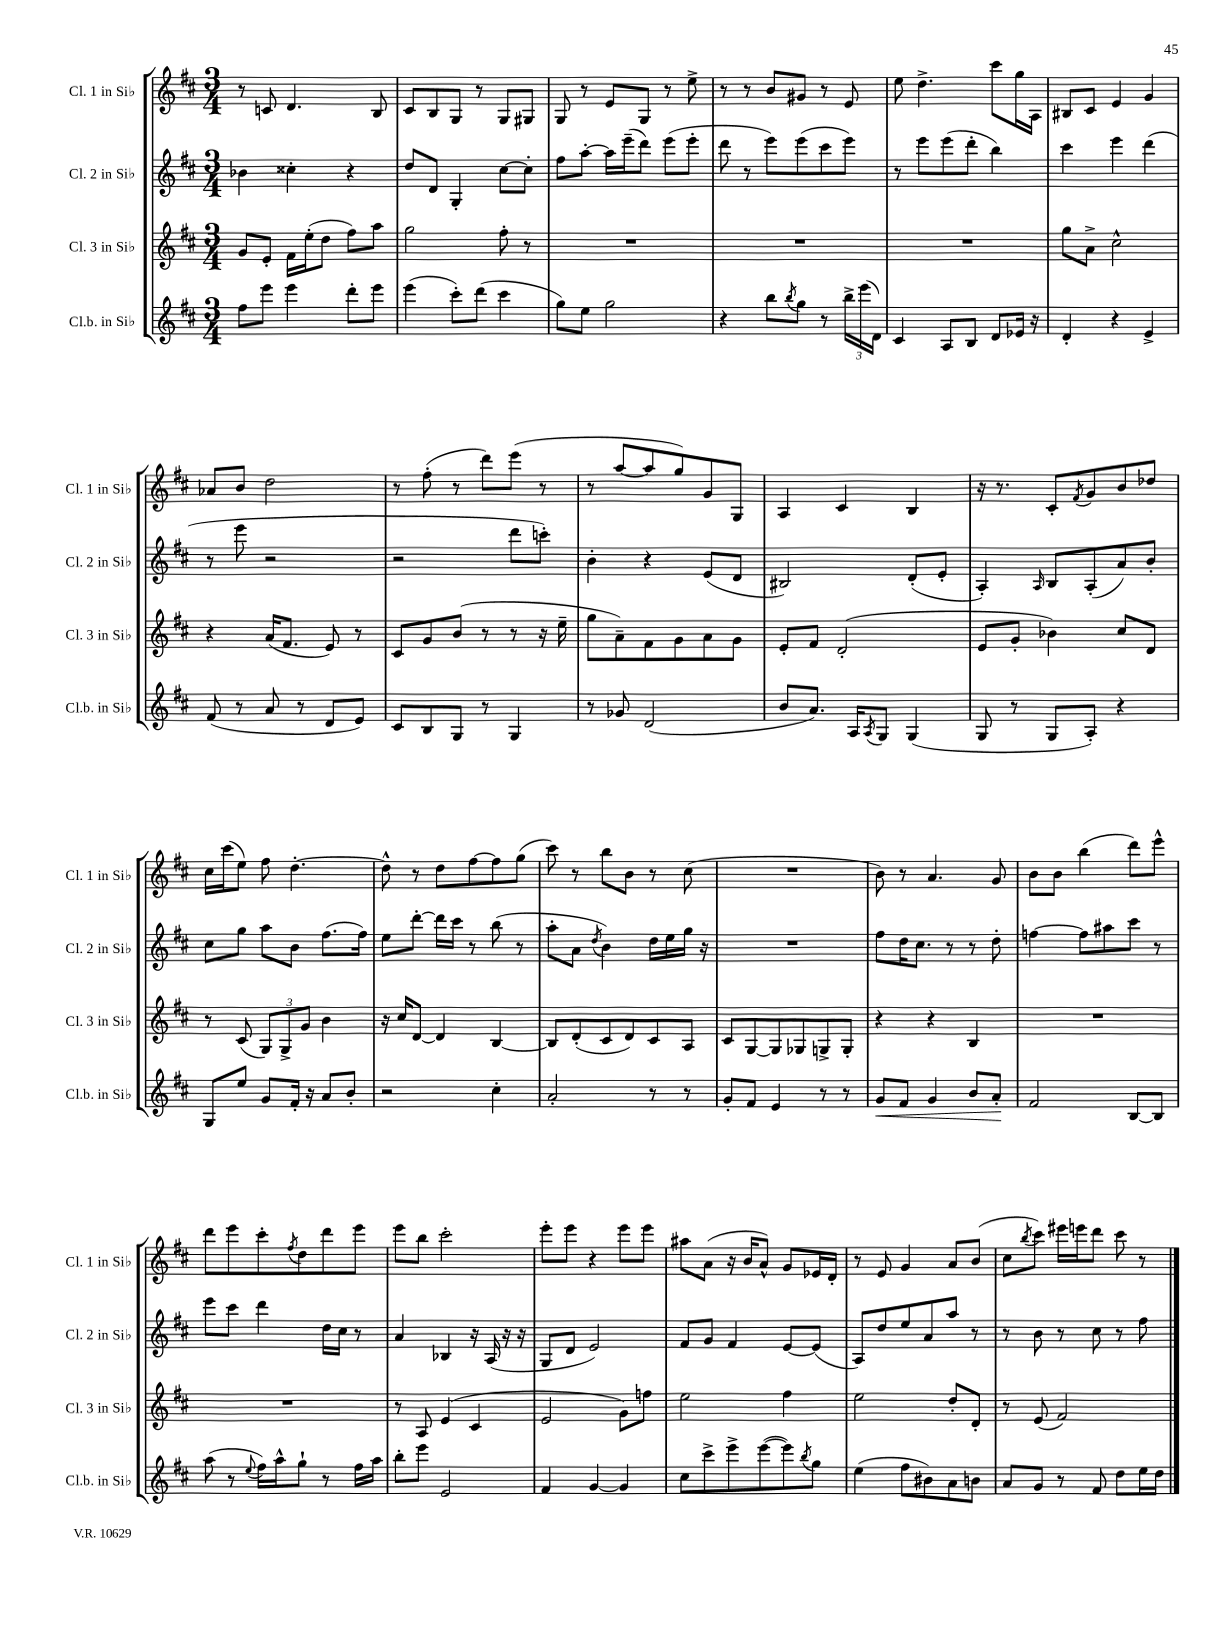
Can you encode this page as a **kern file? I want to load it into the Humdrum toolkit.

**kern	**kern	**kern	**kern
*staff4	*staff3	*staff2	*staff1
*clefG2	*clefG2	*clefG2	*clefG2
*k[f#c#]	*k[f#c#]	*k[f#c#]	*k[f#c#]
*M3/4	*M3/4	*M3/4	*M3/4
8ff#	8g	4b-	8r
8eee	8e'	.	8c
4eee	16f#	4cc##'	4.d
.	(16ee'	.	.
.	8dd	.	.
8ddd'	8ff#)	4r	.
8eee	8aa	.	8B
=	=	=	=
(4eee	2gg	8dd	8c#
.	.	8d	8B
8ccc#')	.	4G'	8G
(8ddd	.	.	8r
4ccc#	8ff#'	[8cc#	8G
.	8r	8cc#']	8G#
=	=	=	=
8gg)	2.r	8ff#	8G
8ee	.	[8aa'	8r
2gg	.	16aa]	8e
.	.	(16eee~	.
.	.	8ddd)	8G
.	.	(8eee	8r
.	.	8eee'	8ee^
=	=	=	=
4r	2.r	8ddd	8r
.	.	8r	8r
8bb	.	8eee)	8b
8qbb	.	.	.
8gg	.	(8eee	8g#
8r	.	8ccc#	8r
24bb^	.	8eee)	8e
(24eee	.	.	.
24d)	.	.	.
=	=	=	=
4c#	2.r	8r	8ee
.	.	8eee	4.dd^
8A	.	(8eee	.
8B	.	8ddd'	.
8d	.	4bb)	8ccc#
16e-	.	.	16gg
16r	.	.	16A
=	=	=	=
4d'	8gg	4ccc#	8B#
.	8a^	.	8c#
4r	2cc#^^	4eee	4e
4e^	.	(4ddd	4g
=	=	=	=
(8f#	4r	8r	8a-
8r	.	8eee	8b
8a	(16a	2r	2dd
.	8.f#	.	.
8r	.	.	.
8d	8e)	.	.
8e)	8r	.	.
=	=	=	=
8c#	8c#	2r	8r
8B	8g	.	(8ff#'
8G	(8b	.	8r
8r	8r	.	8ddd)
4G	8r	8ddd	(8eee
.	16r	8ccc')	8r
.	16ee~	.	.
=	=	=	=
8r	8gg	4b'	8r
8g-	8a~)	.	[8aa
(2d	8f#	4r	8aa]
.	8g	.	8gg)
.	8a	(8e	8g
.	8g	8d	8G
=	=	=	=
8b	8e'	2B#)	4A
8.a)	8f#	.	.
.	(2d'	.	4c#
16A	.	.	.
8qA	.	.	.
8G	.	.	.
(4G	.	(8d'	4B
.	.	8e'	.
=	=	=	=
8G	8e	4A')	16r
.	.	.	8.r
8r	8g'	.	.
.	.	16qqA	.
8G	4b-)	8B	8c#'
.	.	.	8qf#
8A')	.	(8A'	8g
4r	8cc#	8a)	8b
.	8d	8b'	8dd-
=	=	=	=
8G	8r	8cc#	16cc#
.	.	.	(16ccc#
8ee	(8c#	8gg	8ee)
8g	12G)	8aa	8ff#
.	12G^	.	.
16f#'	.	8b	[4.dd'
.	12g	.	.
16r	.	.	.
8a	4b	(8.ff#	.
8b'	.	.	.
.	.	16ff#)	.
=	=	=	=
2r	16r	8ee	8dd^^]
.	16cc#	.	.
.	[8d	[8ddd'	8r
.	4d]	16ddd]	8dd
.	.	16ccc#	.
.	.	8r	[8ff#
4cc#'	[4B	(8bb	8ff#]
.	.	8r	(8gg
=	=	=	=
2a'	8B]	8aa'	8ccc#)
.	(8d'	8a	8r
.	.	8qdd	.
.	8c#	4b)	8bb
.	8d)	.	8b
8r	8c#	16dd	8r
.	.	16ee	.
8r	8A	16gg	(8cc#
.	.	16r	.
=	=	=	=
8g'	8c#	2.r	2.r
8f#	[8G	.	.
4e	8G]	.	.
.	8G-	.	.
8r	8G^	.	.
8r	8G'	.	.
=	=	=	=
8g	4r	8ff#	8b)
8f#	.	16dd	8r
.	.	8.cc#	.
4g	4r	.	4.a
.	.	8r	.
8b	4B	8r	.
8a'	.	8dd'	8g
=	=	=	=
2f#	2.r	[4ff	8b
.	.	.	8b
.	.	8ff]	(4bb
.	.	8aa#	.
[8B	.	8ccc#	8ddd)
8B]	.	8r	8eee^^
=	=	=	=
(8aa	2.r	8eee	8ddd
8r	.	8ccc#	8eee
8qqee	.	.	.
16ff#)	.	4ddd	8ccc#'
16aa^^	.	.	.
.	.	.	8qff#
8gg`	.	.	8dd
8r	.	16dd	8ddd
.	.	16cc#	.
16ff#	.	8r	8eee
16aa	.	.	.
=	=	=	=
8bb'	8r	4a	8eee
8eee	8A	.	8bb
2e	(4e	4B-	2ccc#'
.	4c#	16r	.
.	.	(16A	.
.	.	16r	.
.	.	16r	.
=	=	=	=
4f#	2e	8G	8eee'
.	.	8d	8eee
[4g	.	2e)	4r
4g]	8g)	.	8eee
.	8ff	.	8eee
=	=	=	=
8cc#	2ee	8f#	8aa#
8ccc#^	.	8g	(8a
8eee^	.	4f#	16r
.	.	.	16b
([8eee	.	.	8a^^)
8eee])	4ff#	[8e	8g
8qbb	.	.	.
8gg	.	(8e]	16e-
.	.	.	16d'
=	=	=	=
(4ee	2ee	8A)	8r
.	.	8dd	8e
8ff#	.	8ee	4g
8b#)	.	8a	.
8a	8dd'	8aa	8a
8b	8d'	8r	(8b
=	=	=	=
8a	8r	8r	8cc#
.	.	.	8qbb
8g	(8e	8b	8ccc#)
8r	2f#)	8r	16eee#
.	.	.	16eee
8f#	.	8cc#	8ddd
8dd	.	8r	8ccc#
16ee	.	8ff#	8r
16dd	.	.	.
==	==	==	==
*-	*-	*-	*-
